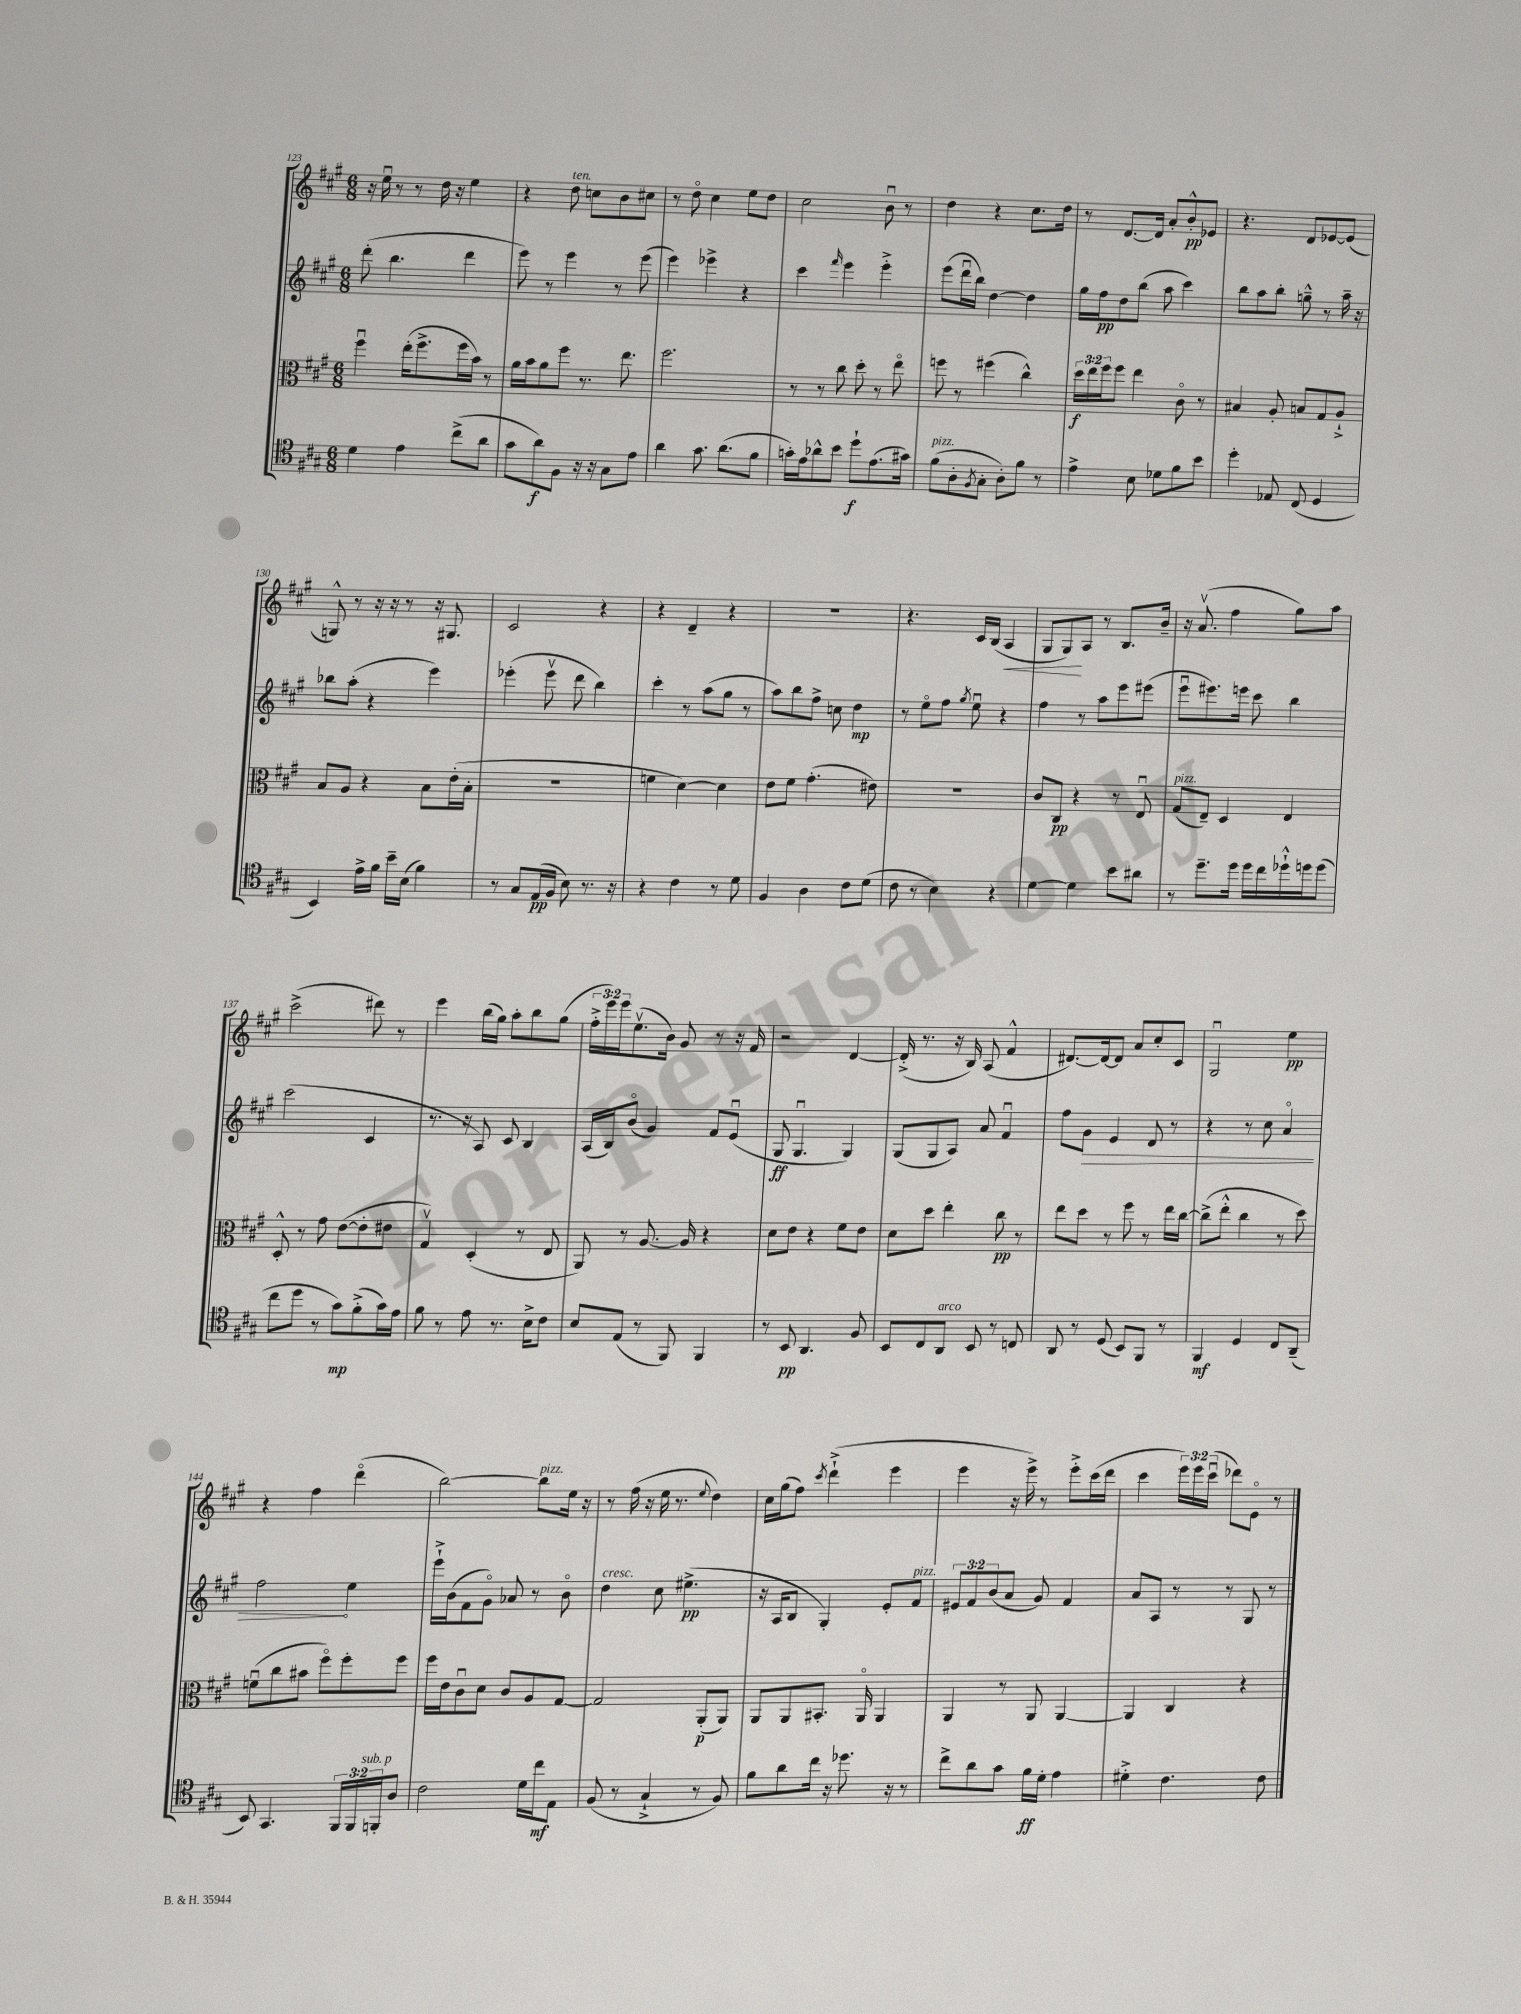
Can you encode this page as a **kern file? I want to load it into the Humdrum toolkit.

**kern	**kern	**kern	**kern
*staff4	*staff3	*staff2	*staff1
*clefC4	*clefC3	*clefG2	*clefG2
*k[f#c#g#]	*k[f#c#g#]	*k[f#c#g#]	*k[f#c#g#]
*M6/8	*M6/8	*M6/8	*M6/8
4d\	4ff#u\	(8ddd'\	16r
.	.	.	16eeu\
.	.	4.bb\	8r
4e\	(16ee'\LK	.	8r
.	8.ff#^\	.	.
.	.	.	16dd\
.	.	.	16r
(8cc#^\L	16ff#\L	4ddd\	4ee\
.	16b\JJ)	.	.
8a\J	8r	.	.
=	=	=	=
8g#\L	16a\LL	8eee\)	4r
.	16b\J	.	.
8a\)	8a\	8r	.
8F#\J	8ff#\J	4eee\	8dd\
16r	8.r	.	8cc\L
16r	.	.	.
8G#\L	.	8r	8b\
.	8.ee\	.	.
8e\J	.	(8eee\	8cc#\J
=	=	=	=
4a\	2.ff#\	4eee\)	8r
.	.	.	8ddo\
8.g#\	.	4eee-^\	4cc#\
(8.a\L	.	.	.
.	.	4r	8ee\L
8f#\J	.	.	8dd\J
=	=	=	=
16g'\LL)	8r	4ccc#\	2cc#\
16e\J	.	.	.
8a-^^\	8r	.	.
.	.	16qqfff#/	.
8b\J	8cc#\	4eee\	.
8dd`\L	8dd'\	.	.
(8.e\	8r	4eee'^\	8bu\
.	8eeo\	.	8r
16g#\Jk)	.	.	.
=	=	=	=
(8f#\L	8ff\	(8eee\L	4dd\
8A'\	8r	16dddu\L	.
.	.	16bb\JJ)	.
8qF#/	.	.	.
8G#'\J	(4ff#\	[4dd\	4r
8A'\L)	.	.	.
8f#\J	4cc#^^\)	4dd\]	8.cc#\L
8r	.	.	.
.	.	.	16dd\Jk
=	=	=	=
4e^\	24dd\LL	16gg#\LL	8r
.	24ee\	.	.
.	.	16ff#\J	.
.	24ff#\J	.	.
.	8ff#\J	8dd\	[8.d/L
8B\	4ee\	(8bb\J	.
.	.	.	16d/]Jk
8d-\L	.	8aa\	8a'/L
8f#\	8c#o\	4ccc#\)	8b'^^/
8b\J	8r	.	8e-/J
=	=	=	=
4dd'\	4B#/	8bb\L	4.r
.	.	8aa\	.
8E-/	8A'/	8bb'\J	.
(8C#/	8B/L	8gg~^^\	8d/L
4D/	8G#/	8r	[8e-/
.	8A`^/J	16aa~\	(8e-/]J
.	.	16r	.
=	=	=	=
4BB/)	8B/L	8bb-\L	8G^^/)
.	8A/J	(8aa'\J	8r
16e^\LL	4r	4r	16r
16f#\JJ	.	.	16r
16b~\LL	.	.	8r
(16B\JJ	.	.	.
4f#\)	8B\L	4eee\)	16r
.	.	.	8.G#/
.	(16e'\L	.	.
.	16B'\JJ	.	.
=	=	=	=
8r	2.r	(4eee-'\	2c#/
8G#/L	.	.	.
(16E/L	.	8eee-v\	.
16F#/JJ	.	.	.
8B\)	.	8ddd\	.
8.r	.	4bb\)	4r
16r	.	.	.
=	=	=	=
4r	4f\	4ccc#'\	4r
4c#\	[4d\)	8r	4d~/
.	.	(8aa\L	.
8r	4d\]	8gg#\J	4r
8d\	.	8r	.
=	=	=	=
4F#/	8e\L	8aa\L)	2.r
.	8f#\J	8bb\	.
4A\	(4.g#'\	8ff#^\J	.
.	.	8cc\	.
8c#\L	.	4dd\	.
(8d\J	8e#\)	.	.
=	=	=	=
8c#\	2.r	8r	4.r
8r	.	8eeo\L	.
4B\)	.	8ff#\J	.
.	.	8qgg#/	.
.	.	8eeu\	16c#/LL
.	.	.	(16B/JJ
4r	.	4r	4A/
=	=	=	=
[4d\	8c#/L	4ff#\	8G#/L
.	8C#/J	.	8G#/)
4d\]	4r	8r	8A/J
.	.	8aa\L	8r
8b\L	8r	8eee\	8.B/L
8a#\J	8Eu/	(8eee#\J	.
.	.	.	16b~/Jk
=	=	=	=
8r	(8G#/L	8eeeu\L	16r
.	.	.	(8.av/
8.dd~\L	8E~/J)	8.eee#\)	.
.	4D/	.	4ff#\
16dd\Jk	.	16eee\Jk	.
16dd\LL	.	8ccc#\	.
16cc#\	.	.	.
16dd-`^^\	4E/	4bb\	8gg#\L)
16dd\J	.	.	.
(8dd\J	.	.	8aa\J
=	=	=	=
8cc#\L	8D'^^/	(2ccc#\	(2ccc#^\
8dd\J	8r	.	.
8r	8g#\	.	.
8g#\L)	([8e\L	.	.
(8f#'^\	8e'\]	4c#/	8ddd#\)
16g#\L)	8e#\J	.	8r
16e\JJ	.	.	.
=	=	=	=
8f#\	4G#v/)	8.r	4eee\
8r	.	.	.
.	.	16r	.
8e\	(4D'/	8A/)	(16bb\LL
.	.	.	16gg#\JJ)
8.r	.	8c#/	8aa'\L
.	8r	4B/	8bb\
16B^\LK	.	.	.
8c#\J	8E/	.	(8gg#\J
=	=	=	=
8B/L	8AA/)	(16A/LL	24ff#'^\LL
.	.	.	24eee\)
.	.	16B/J)	.
.	.	.	24eee\J
(8E/J	8r	(8bo/J	(8.eev\
8r	[8.A/	4g#/)	.
.	.	.	16b\Jk)
8FF#/)	.	.	8g#/
.	16A/]	.	.
4FF#/	4r	8f#/L	8r
.	.	(8eu/J	16r
.	.	.	16f#/
=	=	=	=
8r	8d\L	8G#/	2r
8BB/	8e\J	4.G#u/	.
4.AA/	4r	.	.
.	8f#\L	4G#/)	[4d/
8F#/	8e\J	.	.
=	=	=	=
8BB/L	8d\L	(8G#/L	(16d'^/]
.	.	.	8.r
8C#/	8dd\J	8G#/	.
8AA/J	4ee'\	8A/J)	16r
.	.	.	16B/)
8BB/	.	8a/	(8A/
8r	8cc#\	4f#u/	4f#^^/
8C/	8r	.	.
=	=	=	=
8AA/	8ee\L	8ff#\L	[8.d#/L)
8r	8dd\J	8g#\J	.
.	.	.	16d#/_k
(8D/	8r	4e/	8d#/]J
8BB/L)	8ff#\	.	8a/L
8FF#/J	8r	8d/	8cc#'/
8r	16ee\LL	8r	8c#/J
.	[16cc#\JJ	.	.
=	=	=	=
4FF#/	(8cc#^\]L	4r	2G#u/
.	8ee'^^\J	.	.
4D/	4cc#\	8r	.
.	.	8cc#\	.
8C#/L	8r	4ao/	4ee\
(8AA~/J	8dd\)	.	.
=	=	=	=
8BB/)	(8fu\L	2ff#\	4r
4.GG#/	8cc#\	.	.
.	8b#\J	.	4ff#\
.	8ff#o\L)	.	.
24FF#/LL	8ff#'\	4ee\	(4dddo\
24FF#/	.	.	.
24FF'/J	.	.	.
8A/J	8ff#\J	.	.
=	=	=	=
2c#\	16ff#\LL	16eee`^\LL	[2bb\)
.	16e\J	(16b\J	.
.	8c#u\	8f#\	.
.	8d\J	8g#o\J)	.
.	8c#/L	8a-/	.
16d\LL	8A/	8r	8bb\]L
16cc#\J	.	.	.
8E\J	[8G#/J	8bo\	16ee\Jk
.	.	.	16r
=	=	=	=
(8F#/	2G#/]	4dd\	8r
8r	.	.	(16ff#\
.	.	.	16r
4G#`^/	.	8cc#\	16ee\
.	.	.	8.r
.	.	(4.ee#^\	.
.	.	.	8qqee/
8r	(8AA'/L	.	4dd\)
8F#/)	8AA/J)	.	.
=	=	=	=
8f#\L	8AA/L	16r	16cc#\LL
.	.	16A/LK	(16gg#\J
8a\	8AA/	8B/J	8ff#\J)
.	.	.	8qccc#/
16cc#\Jk	8.BB#'/J	4G#'/)	(4ddd`^\
16r	.	.	.
8.dd-\	.	.	.
.	16AAo/	.	.
.	4AA/	8e'/L	4eee\
16r	.	.	.
8r	.	8f#/J	.
=	=	=	=
8cc#^\L	4AA/	12e#/L	4eee\
.	.	12f#/	.
8a\	.	.	.
.	.	(12b/	.
8g#\J	8r	8a/J	16r
.	.	.	16eee^\)
16f#\LL	8AA/	8g#/)	8r
16d'\JJ	.	.	.
4e\	[4AA/	4f#/	8eee'^\L
.	.	.	(16ccc#\L
.	.	.	16ddd\JJ
=	=	=	=
4d#'^\	4AA/]	8a/L	4ccc#\
.	.	8A/J	.
4.c#\	4C#/	8r	24eee\LL)
.	.	.	24eee\
.	.	.	(24ccc#u\JJ
.	.	8r	8ddd-\L)
.	4r	8G#/	8eo\J
8c#\	.	8r	8r
==	==	==	==
*-	*-	*-	*-
